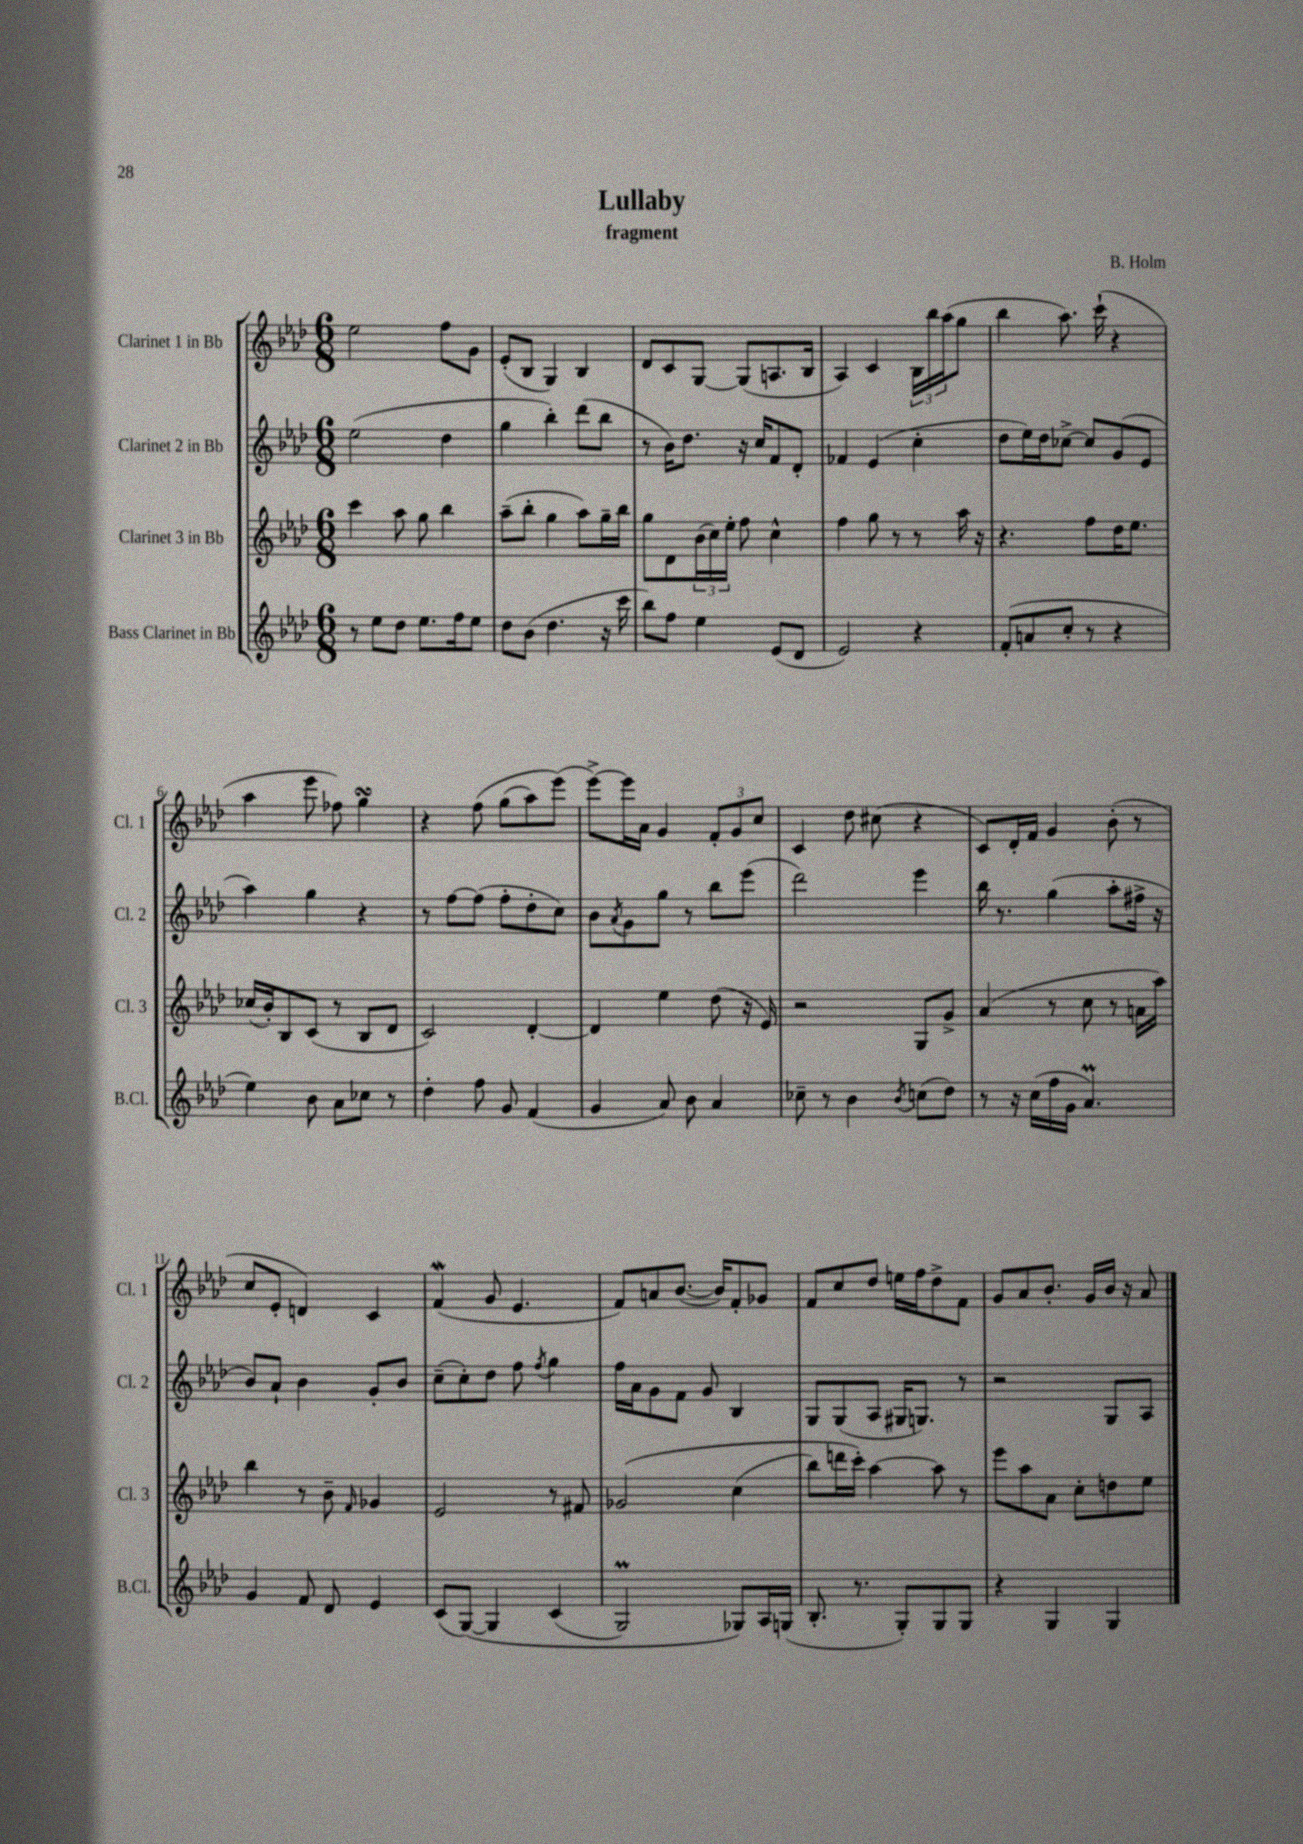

**kern	**kern	**kern	**kern
*part4	*part3	*part2	*part1
*staff4	*staff3	*staff2	*staff1
*I"Bass Clarinet in Bb	*I"Clarinet 3 in Bb	*I"Clarinet 2 in Bb	*I"Clarinet 1 in Bb
*I'B.Cl.	*I'Cl. 3	*I'Cl. 2	*I'Cl. 1
*clefG2	*clefG2	*clefG2	*clefG2
*k[b-e-a-d-]	*k[b-e-a-d-]	*k[b-e-a-d-]	*k[b-e-a-d-]
*M6/8	*M6/8	*M6/8	*M6/8
=1	=1	=1	=1
8r	4ccc\	(2ee-\	2ee-\
8ee-\L	.	.	.
8dd-\J	8aa-\	.	.
8.ee-\L	8gg\	.	.
.	4bb-\	4dd-\	8ff\L
16ff\k	.	.	.
8ee-\J	.	.	8g\J
=2	=2	=2	=2
8dd-\L	(8aa-~\L	4gg\	(8e-'/L
(8b-\J	8bb-'\J	.	8B-/J
4.dd-\	4gg\	4bb-'\)	4G/)
.	8aa-\L)	(8ddd-\L	4B-/
16r	16gg~\L	8bb-\J	.
16ccc\	16bb-\JJ	.	.
=3	=3	=3	=3
8bb-\L)	8gg\L	8r	8d-/L
8ff\J	8d-\	16b-\KL)	8c/
.	.	8.dd-\J	.
4ee-\	(24b-\L	.	[8G/J
.	24cc\)	.	.
.	24ee-'\JJ	.	.
.	8ff\	16r	(8G/L]
.	.	16cc/KL	.
(8e-/L	4cc^^\	8f/	8.An/
8d-/J	.	8d-'/J	.
.	.	.	16B-/Jk
=4	=4	=4	=4
2e-/)	4ff\	4f-X/	4A-/)
.	8gg\	(4e-/	4c/
.	8r	.	.
4r	8r	4cc'\	24B-\LL
.	.	.	24bb-\
.	.	.	(24aa-\J
.	16aa-\	.	8gg\J
.	16r	.	.
=5	=5	=5	=5
(8f'/L	4.r	8dd-\L	4bb-\
8an/	.	16ee-\L)	.
.	.	16dd-\J	.
8cc'/J	.	[8cc-X^\J	8.aa-\)
8r	8ff\L	8cc-/L]	.
.	.	.	(16ccc`\
4r	16dd-\K	(8g/	4r
.	8.ee-\J	.	.
.	.	8e-/J	.
!!LO:LB:g=z
=6	=6	=6	=6
4ee-\)	(16cc-X/LL	4aa-\)	4aa-\
.	16b-'/J)	.	.
.	8B-/	.	.
8b-\	(8c/J	4gg\	8eee-\
8a-\L	8r	.	8ff-X\)
8cc-X\J	8B-/L	4r	4ggsSsS\
8r	8d-/J	.	.
=7	=7	=7	=7
4dd-'\	2c/)	8r	4r
.	.	[8ff\L	.
8ff\	.	(8ff\J]	(8ff\
8g/	.	8ff'\L	(8gg\L
(4f/	[4d-'/	8dd-'\	8aa-\)
.	.	8cc\J)	(8eee-\J)
=8	=8	=8	=8
4g/	4d-/]	8b-\L	[8eee-^\L)
.	.	8qa-/	.
.	.	8g\	16eee-\L]
.	.	.	16a-\JJ
8a-/)	4ee-\	8gg\J	4g/
8b-\	.	8r	.
4a-/	(8dd-\	8bb-\L	12f'/L
.	.	.	12g/
.	16r	(8eee-\J	.
.	.	.	12cc/J
.	16e-/)	.	.
=9	=9	=9	=9
8cc-X~\	2r	2ddd-\)	4c/
8r	.	.	.
4b-\	.	.	8dd-\
.	.	.	(8cc#X\
8qb-/	.	.	.
(8ccn\L	8G/L	4eee-\	4r
8dd-\J)	8g^/J	.	.
=10	=10	=10	=10
8r	(4a-/	16bb-\	8c/L)
.	.	8.r	.
16r	.	.	16d-'/L
(16cc\LL	.	.	16f/JJ
16ff\	8r	(4gg\	4g/
16g\JJ	.	.	.
4.a-M/)	8cc\	.	.
.	8r	8aa-'\L	(8b-'\
.	16an\LL	16ff#X^\Jk	8r
.	16aa-\JJ)	16r	.
!!LO:LB:g=z
=11	=11	=11	=11
4g/	4bb-\	8b-/L)	8cc/L
.	.	8a-`/J	8e-'/J
8f/	8r	4b-\	4dn/)
8d-/	8b-~\	.	.
.	16qqf/	.	.
4e-/	4g-X/	8g'/L	4c/
.	.	8b-/J	.
=12	=12	=12	=12
(8c/L	2e-/	(8cc~\L	(4fW/
([8G/J)	.	8cc'\)	.
4G/]	.	8dd-\J	8g/
.	.	8ff\	4.e-/
.	.	8qff/	.
(4c/	8r	4gg\	.
.	8f#X/	.	.
=13	=13	=13	=13
2Gm/)	(2g-X/	16ff\LL	8f/L)
.	.	16a-\J	.
.	.	8g\	8an/
.	.	8f\J	([8.b-/J
.	.	8g/	.
.	.	.	16b-/KL])
8G-X/L)	(4cc\	4B-/	8f'/
16A-/L	.	.	8g-X/J
(16Gn/JJ	.	.	.
=14	=14	=14	=14
8.B-'/	8bb-\L)	8G/L	8f/L
.	16dddn\L	(8G/	8cc/
8.r	16ccc'\JJ)	.	.
.	[4aa-\	8A-/J	8dd-/J
8G'/L)	.	16G#X/KL	16een\LL
.	.	8.Gn/J)	16ff\J
8G/	8aa-\]	.	8dd-^\
8G/J	8r	8r	8f\J
=15	=15	=15	=15
4r	8eee-\L	2r	8g/L
.	8aa-\	.	8a-/
4G/	8a-\J	.	8.b-'/J
.	8cc'\L	.	.
.	.	.	16g/LL
4G/	8ddn\	8G/L	16b-/JJ
.	.	.	16r
.	8ee-\J	8A-/J	8a-/
==	==	==	==
*-	*-	*-	*-
